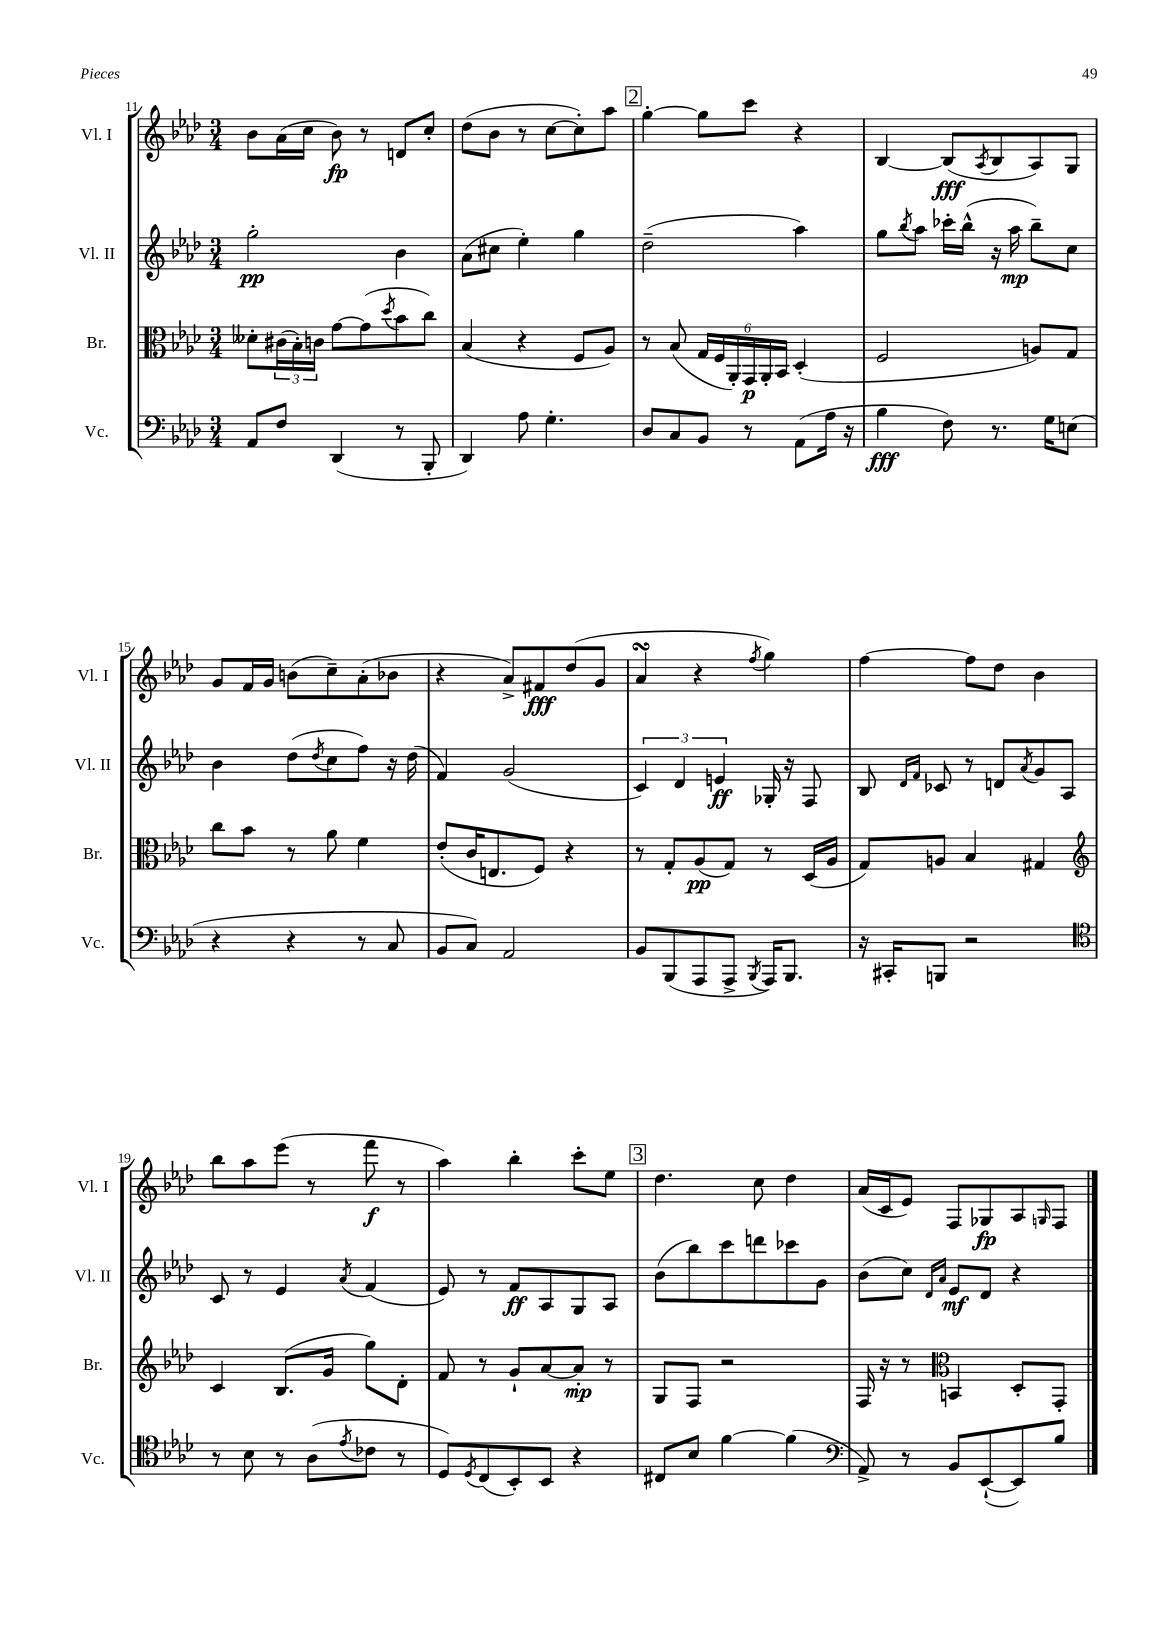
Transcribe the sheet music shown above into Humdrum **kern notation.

**kern	**dynam	**kern	**dynam	**kern	**dynam	**kern	**dynam
*part4	*part4	*part3	*part3	*part2	*part2	*part1	*part1
*staff4	*staff4	*staff3	*staff3	*staff2	*staff2	*staff1	*staff1
*I"Vc.	*	*I"Br.	*	*I"Vl. II	*	*I"Vl. I	*
*I'Vc.	*	*I'Br.	*	*I'Vl. II	*	*I'Vl. I	*
*clefF4	*	*clefC3	*	*clefG2	*	*clefG2	*
*k[b-e-a-d-]	*	*k[b-e-a-d-]	*	*k[b-e-a-d-]	*	*k[b-e-a-d-]	*
*M3/4	*	*M3/4	*	*M3/4	*	*M3/4	*
=11	=11	=11	=11	=11	=11	=11	=11
8AA-/L	.	8d--X'\L	.	2gg'\	pp	8b-\L	.
8F/J	.	(24c#X\L	.	.	.	(16a-\L	.
.	.	24B-'\)	.	.	.	.	.
.	.	.	.	.	.	16cc\JJ	.
.	.	24cn\JJ	.	.	.	.	.
(4DD-/	.	[8g\L	.	.	.	8b-\)	fp
.	.	(8g\]	.	.	.	8r	.
.	.	8qdd-/	.	.	.	.	.
8r	.	8b-\	.	4b-\	.	8dn/L	.
8BBB-'/	.	8cc\J)	.	.	.	8cc'/J	.
=12	=12	=12	=12	=12	=12	=12	=12
4DD-/)	.	(4B-/	.	(8a-\L	.	(8dd-\L	.
.	.	.	.	8cc#X\J	.	8b-\J	.
8A-\	.	4r	.	4ee-'\)	.	8r	.
4.G'\	.	.	.	.	.	[8cc\L	.
.	.	8F/L	.	4gg\	.	8cc'\])	.
.	.	8A-/J)	.	.	.	8aa-\J	.
!!LO:REH:place=s1:t=2
=13	=13	=13	=13	=13	=13	=13	=13
8D-/L	.	8r	.	(2dd-~\	.	[4gg'\	.
8C/	.	(8B-/	.	.	.	.	.
8BB-/J	.	24G/LL	.	.	.	8gg\L]	.
.	.	24F/	.	.	.	.	.
.	.	24AA-'/)	.	.	.	.	.
8r	.	24GG/	p	.	.	8ccc\J	.
.	.	24AA-'/	.	.	.	.	.
.	.	24BB-/JJ	.	.	.	.	.
(8AA-\L	.	(4D-'/	.	4aa-\)	.	4r	.
16A-\Jk	.	.	.	.	.	.	.
16r	.	.	.	.	.	.	.
=14	=14	=14	=14	=14	=14	=14	=14
4B-\	fff	2F/	.	8gg\L	.	[4B-/	.
.	.	.	.	8qbb-/	.	.	.
.	.	.	.	8aa-\J	.	.	.
8F\)	.	.	.	16ccc-X'\LL	.	(8B-/L]	fff
.	.	.	.	(16bb-^^\JJ	.	.	.
.	.	.	.	.	.	8qA-/	.
8.r	.	.	.	16r	.	8B-/	.
.	.	.	.	16aa-\	mp	.	.
.	.	8An/L)	.	8bb-~\L)	.	8A-/)	.
16G\KL	.	.	.	.	.	.	.
(8En\J	.	8G/J	.	8cc\J	.	8G/J	.
!!LO:LB:g=z
=15	=15	=15	=15	=15	=15	=15	=15
4r	.	8cc\L	.	4b-\	.	8g/L	.
.	.	8b-\J	.	.	.	16f/L	.
.	.	.	.	.	.	16g/JJ	.
4r	.	8r	.	(8dd-\L	.	(8bn\L	.
.	.	.	.	8qdd-/	.	.	.
.	.	8a-\	.	8cc\	.	8cc~\)	.
8r	.	4f\	.	8ff\J)	.	(8a-'\	.
8C/	.	.	.	16r	.	8b-X\J	.
.	.	.	.	(16dd-\	.	.	.
=16	=16	=16	=16	=16	=16	=16	=16
8BB-/L	.	(8e-'/L	.	4f/)	.	4r	.
8C/J)	.	16c/K	.	.	.	.	.
.	.	8.En/	.	.	.	.	.
2AA-/	.	.	.	(2g/	.	8a-^/L)	.
.	.	8F/J)	.	.	.	8f#X/	fff
.	.	4r	.	.	.	(8dd-/	.
.	.	.	.	.	.	8g/J	.
=17	=17	=17	=17	=17	=17	=17	=17
8BB-/L	.	8r	.	6c/)	.	4a-sSSs/	.
(8BBB-/	.	8G'/L	.	.	.	.	.
.	.	.	.	6d-/	.	.	.
8AAA-/	.	(8A-/	pp	.	.	4r	.
.	.	.	.	6en/	ff	.	.
8AAA-^/J	.	8G/J)	.	.	.	.	.
8qBBB-/	.	.	.	.	.	8qff/	.
16AAA-/KL)	.	8r	.	16G-X'/	.	4gg\)	.
8.BBB-/J	.	.	.	16r	.	.	.
.	.	(16D-/LL	.	8F/	.	.	.
.	.	16A-/JJ	.	.	.	.	.
=18	=18	=18	=18	=18	=18	=18	=18
16r	.	8G/L)	.	8B-/	.	[4ff\	.
16CC#X'/KL	.	.	.	.	.	.	.
.	.	.	.	16qqd-/LL	.	.	.
.	.	.	.	16qqf/JJ	.	.	.
8BBBn/J	.	8An/J	.	8c-X/	.	.	.
2r	.	4B-/	.	8r	.	8ff\L]	.
.	.	.	.	8dn/L	.	8dd-\J	.
.	.	.	.	8qa-/	.	.	.
.	.	4G#X/	.	8g/	.	4b-\	.
.	.	.	.	8A-/J	.	.	.
!!LO:LB:g=z
=19	=19	=19	=19	=19	=19	=19	=19
*clefC4	*	*clefG2	*	*	*	*	*
8r	.	4c/	.	8c/	.	8bb-\L	.
8B-\	.	.	.	8r	.	8aa-\	.
8r	.	(8.B-/L	.	4e-/	.	(8eee-\J	.
(8A-\L	.	.	.	.	.	8r	.
.	.	16g/Jk	.	.	.	.	.
8qe-/	.	.	.	8qa-/	.	.	.
8c-X\J	.	8gg\L)	.	(4f/	.	8fff\	f
8r	.	8d-'\J	.	.	.	8r	.
=20	=20	=20	=20	=20	=20	=20	=20
8D-/L)	.	8f/	.	8e-/)	.	4aa-\)	.
8qD-/	.	.	.	.	.	.	.
(8C/	.	8r	.	8r	.	.	.
8BB-'/)	.	8g`/L	.	8f/L	ff	4bb-'\	.
8BB-/J	.	[8a-/	.	8A-/	.	.	.
4r	.	8a-'/J]	mp	8G/	.	8ccc'\L	.
.	.	8r	.	8A-/J	.	8ee-\J	.
!!LO:REH:place=s1:t=3
=21	=21	=21	=21	=21	=21	=21	=21
8C#X/L	.	8G/L	.	(8b-\L	.	4.dd-\	.
8B-/J	.	8F/J	.	8bb-\)	.	.	.
[4f\	.	2r	.	8ccc\	.	.	.
.	.	.	.	8dddn\	.	8cc\	.
(4f\]	.	.	.	8ccc-X\	.	4dd-\	.
.	.	.	.	8g\J	.	.	.
=22	=22	=22	=22	=22	=22	=22	=22
*clefF4	*	*	*	*	*	*	*
8AA-^/)	.	16F/	.	(8b-\L	.	(16a-/LL	.
.	.	16r	.	.	.	16c/J	.
8r	.	8r	.	8cc\J)	.	8e-/J)	.
*	*	*clefC3	*	*	*	*	*
.	.	.	.	16qqd-/LL	.	.	.
.	.	.	.	16qqa-/JJ	.	.	.
8BB-/L	.	4BBn/	.	8e-/L	mf	8F/L	.
([8EE-`/	.	.	.	8d-/J	.	8G-X/	fp
8EE-/])	.	8D-'/L	.	4r	.	8A-/	.
.	.	.	.	.	.	16qqGn/	.
8B-/J	.	8GG'/J	.	.	.	8F/J	.
==	==	==	==	==	==	==	==
*-	*-	*-	*-	*-	*-	*-	*-
